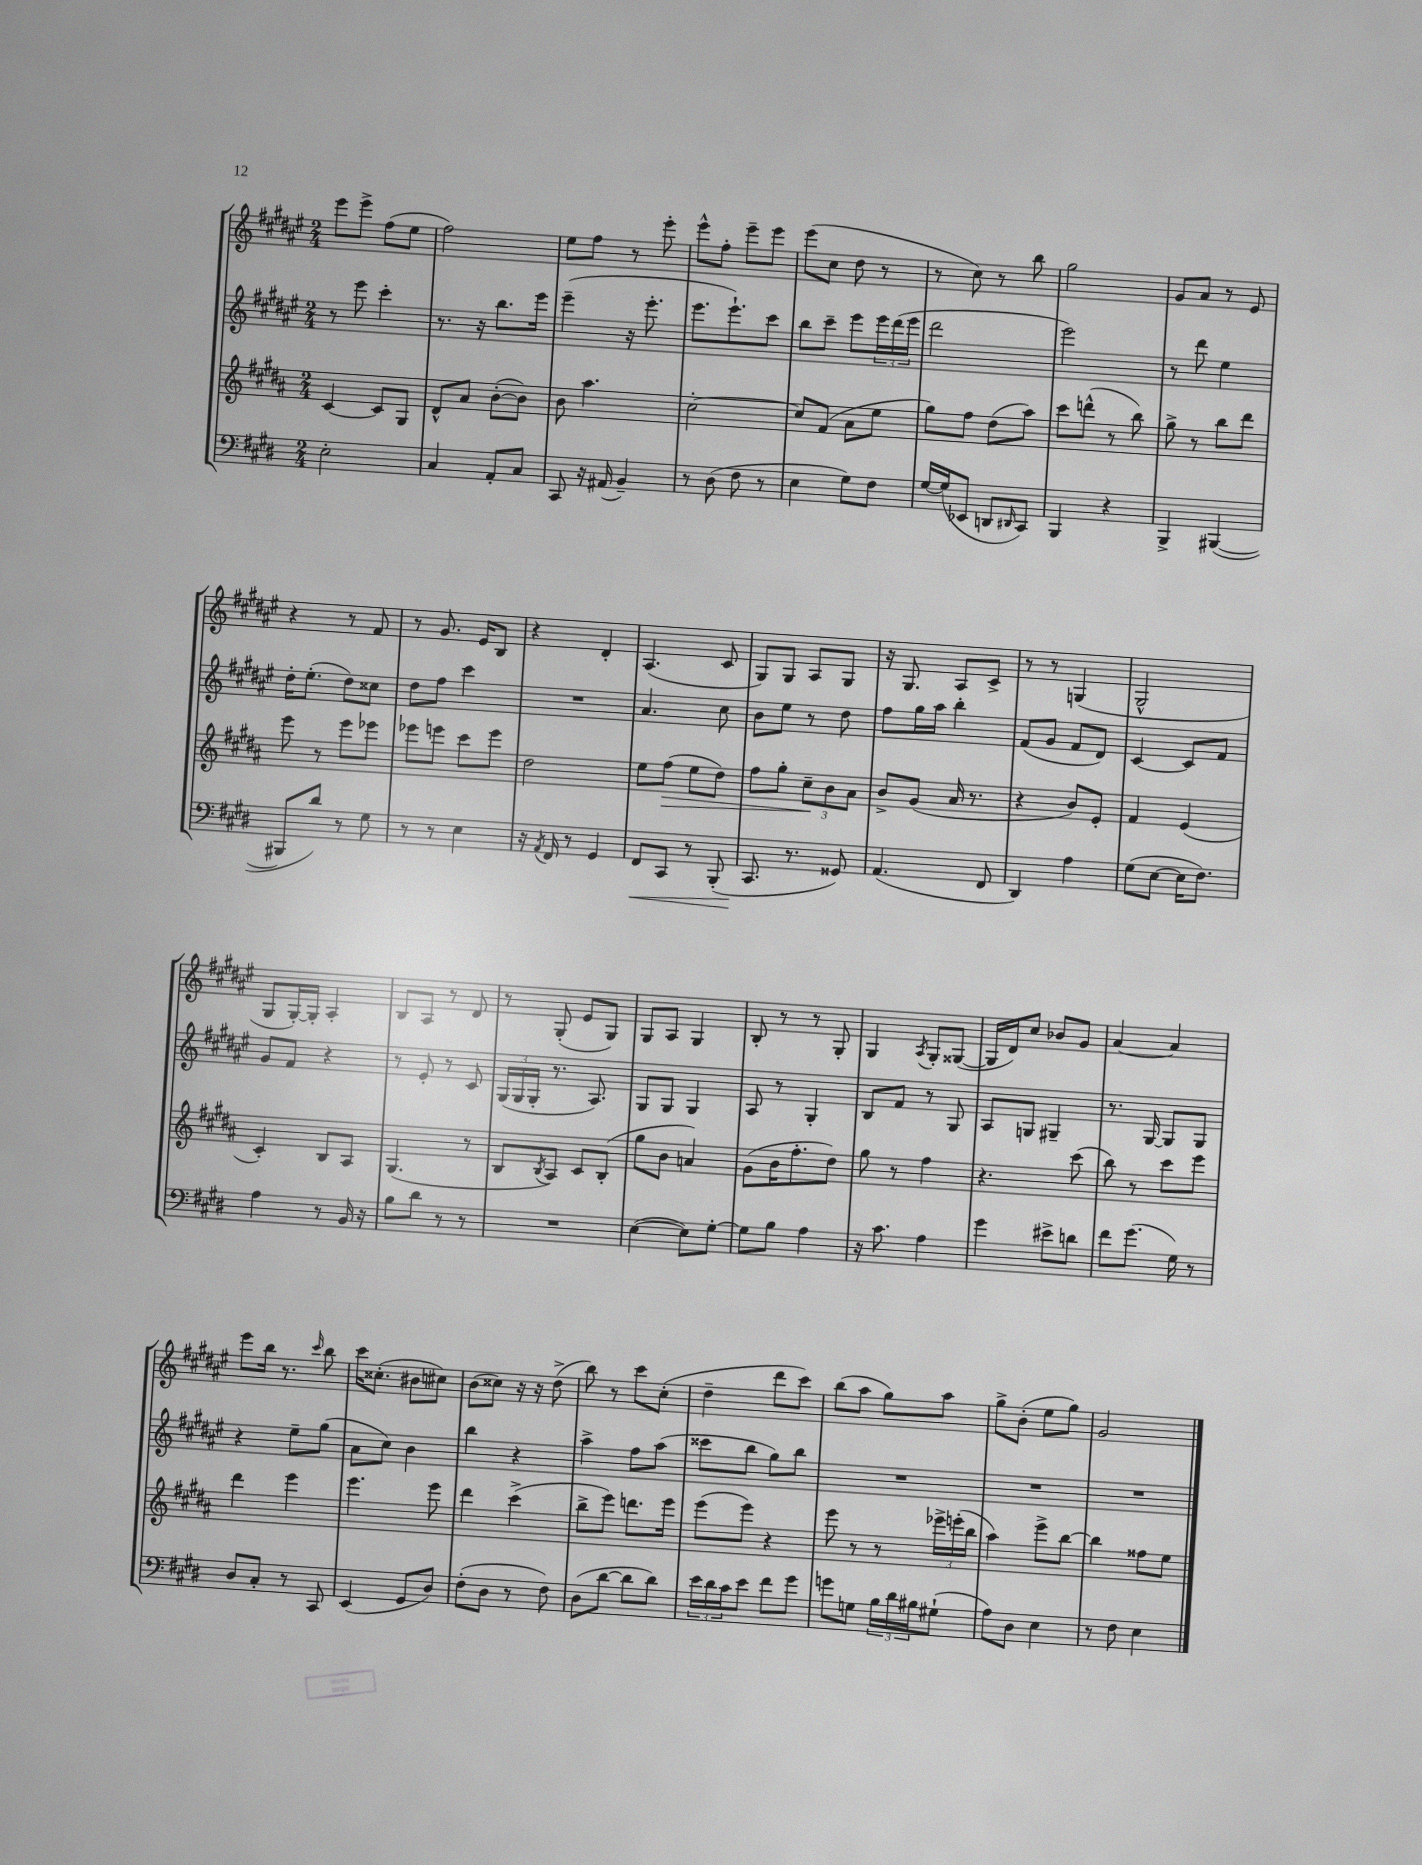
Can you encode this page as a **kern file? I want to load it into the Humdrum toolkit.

**kern	**kern	**kern	**kern
*staff4	*staff3	*staff2	*staff1
*clefF4	*clefG2	*clefG2	*clefG2
*k[f#c#g#d#]	*k[f#c#g#d#a#]	*k[f#c#g#d#a#e#]	*k[f#c#g#d#a#e#]
*M2/4	*M2/4	*M2/4	*M2/4
2E'	[4c#	8r	8eee#
.	.	8eee#	8eee#^
.	8c#]	4ccc#'	(8ff#
.	8G#	.	8ee#
=	=	=	=
4C#	8d#^^	8.r	2ff#)
.	8a#	.	.
.	.	16r	.
8AA'	([8b'	8.bb	.
8C#	8b])	.	.
.	.	16eee#	.
=	=	=	=
8CC#	8b	(4eee#~	8ee#
16r	4.aa#	.	8ff#
(16AA#	.	.	.
4BB~)	.	16r	8r
.	.	8.eee#'	.
.	.	.	8eee#'
=	=	=	=
8r	[2cc#'	8.eee#	8eee#^^
(8D#	.	.	8ff#'
.	.	8.eee#`)	.
8F#	.	.	8eee#~
8r	.	8ccc#	8eee#
=	=	=	=
4E	8cc#]	8bb	(8eee#
.	(8f#	8ccc#~	8cc#
8G#)	8a#	8eee#	8dd#
8F#	8ee	24eee#	8r
.	.	(24ddd#	.
.	.	24eee#	.
=	=	=	=
[16G#	8gg#)	2ddd#	8r
(16G#]	.	.	.
8EE-	8ff#	.	8cc#)
8DD	(8dd#	.	8r
16qqDD#	.	.	.
8CC#)	8aa#)	.	8bb
=	=	=	=
4BBB	8ccc#	2eee#)	2gg#
.	(8ddd^^	.	.
4r	8r	.	.
.	8bb)	.	.
=	=	=	=
4BBB^	8gg#^	8r	8g#
.	8r	8ddd#	8a#
([4BBB#	8bb	4ee#	8r
.	8ddd#	.	8e#
=	=	=	=
8BBB#]	8eee	16dd#'	4r
.	.	(8.ee#'	.
8d#)	8r	.	.
8r	8eee	8dd#)	8r
8G#	8eee-	8cc##	8f#
=	=	=	=
8r	8eee-	8dd#	8r
8r	8eee	8ff#	8.g#
4E	8ccc#	4ccc#	.
.	.	.	16e#
.	8eee	.	8B
=	=	=	=
16r	2dd#	2r	4r
8qAA	.	.	.
16FF#	.	.	.
8r	.	.	.
4GG#	.	.	4d#'
=	=	=	=
8FF#	8ee	4.a#	(4.A#
8CC#	(8ff#	.	.
8r	8ee	.	.
(8BBB'	8dd#)	8cc#	8c#
=	=	=	=
8.CC#	8ff#	8b	8G#)
.	8gg#'	8ee#	8G#
8.r	.	.	.
.	12cc#~	8r	8A#
.	12b	.	.
8GG##)	.	8dd#	8G#
.	12a#	.	.
=	=	=	=
(4.AA	8b^	8ff#	16r
.	.	.	8.G#
.	(8g#	16gg#	.
.	.	16aa#	.
.	16a#	4bb'	8A#
.	8.r	.	.
8FF#	.	.	8c#^
=	=	=	=
4DD#)	4r	(8f#	8r
.	.	8g#	8r
4A	8b)	8f#	(4G
.	8e'	8d#)	.
=	=	=	=
(8G#	4f#	[4c#	2G#^^
[8E	.	.	.
16E]	(4e	8c#]	.
8.F#)	.	.	.
.	.	8f#	.
=	=	=	=
4A	4c#')	8g#	8G#
.	.	8f#	[16G#')
.	.	.	16G#']
8r	8B	4r	4A#'
16BB	8A#	.	.
16r	.	.	.
=	=	=	=
8B	(4.G#	8r	8B
8d#	.	8e#'	8A#
8r	.	8r	8r
8r	8r	8c#	8d#
=	=	=	=
2r	8B	(24G#	8r
.	.	24G#	.
.	.	24G#'	.
.	8qB	.	.
.	8A#)	8.r	(8G#'
.	8c#	.	8e#
.	.	8.A#)	.
.	(8B'	.	8G#)
=	=	=	=
([4E	8gg#	8G#	8G#
.	8b	8G#	8A#
8E])	4a)	4G#	4G#
[8G#'	.	.	.
=	=	=	=
8G#]	(8g#	8A#	8B'
8B	16b	8r	8r
.	8.ff#'	.	.
4A	.	4G#'	8r
.	8dd#)	.	8G#'
=	=	=	=
16r	8gg#	8B	4G#
8.c#	.	.	.
.	8r	8f#	.
.	.	.	8qA#
4A	4ff#	8r	8G#'
.	.	8G#	([8G##
=	=	=	=
4g#	4.r	8A#	16G##]
.	.	.	16d#)
.	.	8G	8cc#
8e#^	.	4G#~	8b-
8d	(8ccc#	.	8g#
=	=	=	=
8f#	8bb)	8.r	[4a#
(8.g#	8r	.	.
.	.	[16G#	.
.	8ccc#	8G#]	4a#]
16G#)	.	.	.
8r	8eee	8G#	.
=	=	=	=
8D#	4ddd#	4r	8eee#
8C#'	.	.	16bb
.	.	.	8.r
8r	4eee	8ee#~	.
.	.	.	16qqccc#
8CC#	.	(8gg#	8bb
=	=	=	=
(4EE	4.eee	8a#	16ccc#
.	.	.	(8.cc##'
.	.	8cc#)	.
8GG#	.	4b	8b#
8D#)	8eee	.	8cc#)
=	=	=	=
(8F#'	4ddd#	4bb	(8b
8D#	.	.	8cc##)
8r	(4ccc#^	4r	16r
.	.	.	16r
8F#)	.	.	(8dd#^
=	=	=	=
(8D#	8bb^	4aa#^	8bb)
[8d#	8eee)	.	8r
8d#]	8.ddd	8ff#	8ccc#
8d#)	.	(8aa#	(8cc#'
.	16eee	.	.
=	=	=	=
24e	(8eee	8ccc##	4dd#~
24d#	.	.	.
24c#	.	.	.
8e	8eee)	8bb	.
8f#	4r	8gg#)	8ddd#
8g#	.	8bb	8ccc#)
=	=	=	=
8g	8eee	2r	(8bb
8G	8r	.	8aa#
24B	8r	.	8gg#)
24d#	.	.	.
24B#	.	.	.
(8G#`	24eee-^	.	8aa#
.	(24eee'	.	.
.	24bb	.	.
=	=	=	=
8A)	4aa#)	2r	8gg#^
8D#	.	.	(8b'
4E	8eee^	.	8ee#
.	[8bb	.	8gg#)
=	=	=	=
8r	4bb]	2r	2g#
8F#	.	.	.
4E	8ff##	.	.
.	8ee	.	.
==	==	==	==
*-	*-	*-	*-
